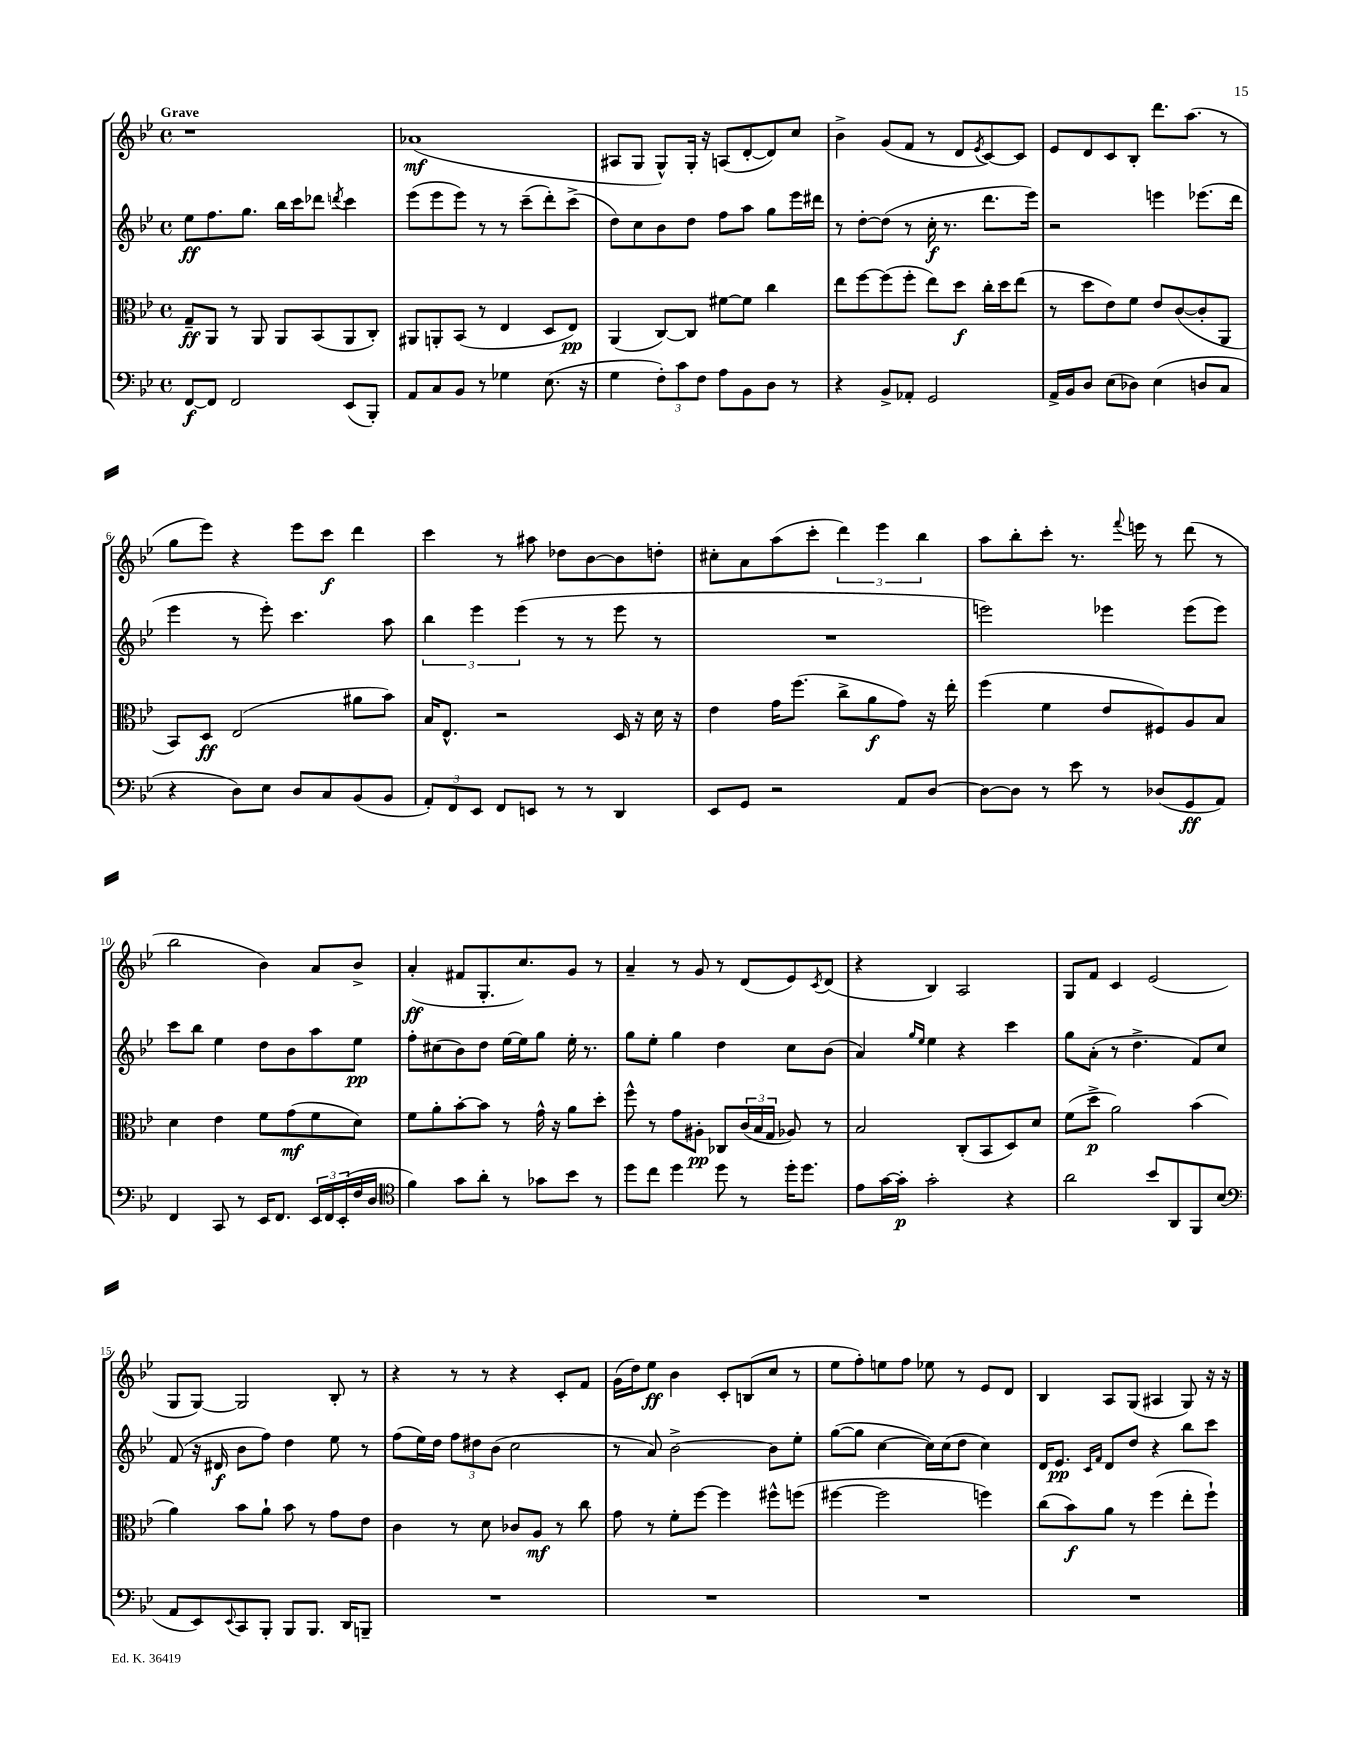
<<
\new StaffGroup <<
\new Staff = "s0" {
    \clef treble \key bes \major \defaultTimeSignature \time 4/4 \tempo "Grave"
    r1 |
    aes'1\mf( |
    ais8 g8 g8-^) g16-. r16 a8( d'8~-. d'8) c''8 |
    bes'4-> g'8( f'8 r8 d'8 \acciaccatura { ees'8 } c'8~) c'8 |
    ees'8 d'8 c'8 bes8-. d'''8. a''8.( r8 |
    g''8 ees'''8) r4 ees'''8 c'''8\f d'''4 |
    c'''4 r8 ais''8 des''8 bes'8~ bes'8 d''8-. |
    cis''8-. a'8 a''8( c'''8-. \tuplet 3/2 { d'''4) ees'''4 bes''4 } |
    a''8 bes''8-. c'''8-. r8. \appoggiatura { f'''8 } e'''16 r8 d'''8( r8 |
    bes''2 bes'4) a'8 bes'8-> |
    a'4-.\ff( fis'8 g8.-. c''8.) g'8 r8 |
    a'4-- r8 g'8 r8 d'8( ees'8) \acciaccatura { c'8 } d'8( |
    r4 bes4) a2 |
    g8 f'8 c'4 ees'2( |
    g8 g8~) g2 bes8-. r8 |
    r4 r8 r8 r4 c'8-. f'8 |
    g'16( d''16) ees''8\ff bes'4 c'8-. b8( c''8 r8 |
    ees''8 f''8-.) e''8 f''8 ees''8 r8 ees'8 d'8 |
    bes4 a8 g8( ais4 g8) r16 r16 \bar "|." |
}
\new Staff = "s1" {
    \clef treble \key bes \major \defaultTimeSignature \time 4/4
    ees''8\ff f''8. g''8. bes''16 c'''16 des'''8 \acciaccatura { d'''8 } c'''4 |
    ees'''8( ees'''8 ees'''8) r8 r8 c'''8--( d'''8-.) c'''8->( |
    d''8) c''8 bes'8 d''8 f''8 a''8 g''8 ees'''16 dis'''16 |
    r8 d''8~-. d''8( r8 c''16-.\f r8. d'''8. ees'''16) |
    r2 e'''4 ees'''8.( d'''16 |
    ees'''4 r8 ees'''8-.) c'''4. a''8 |
    \tuplet 3/2 { bes''4 ees'''4 ees'''4( } r8 r8 ees'''8 r8 |
    R1 |
    e'''2) ees'''4 ees'''8( ees'''8) |
    c'''8 bes''8 ees''4 d''8 bes'8 a''8 ees''8\pp |
    f''8-. cis''8( bes'8) d''8 ees''16~ ees''16 g''8 ees''16-. r8. |
    g''8 ees''8-. g''4 d''4 c''8 bes'8( |
    a'4) \grace { g''16 ees''16 } ees''4 r4 c'''4 |
    g''8 a'8-.( r8 d''4.-> f'8) c''8 |
    f'8( r16 dis'16\f bes'8 f''8) d''4 ees''8 r8 |
    f''8( ees''16) d''16 \tuplet 3/2 { f''8 dis''8 bes'8( } c''2 |
    r8 a'8) bes'2~-> bes'8 ees''8-. |
    g''8~( g''8 c''4~ c''16) c''16( d''8 c''4) |
    d'16 ees'8.\pp \grace { c'16 f'16 } d'8 d''8 r4 bes''8 c'''8 \bar "|." |
}
\new Staff = "s2" {
    \clef alto \key bes \major \defaultTimeSignature \time 4/4
    g8--\ff a,8 r8 a,8 a,8 bes,8( a,8 c8-.) |
    ais,8 a,8-. bes,8( r8 ees4 d8 ees8\pp) |
    a,4( c8~) c8 fis'8~ fis'8 c''4 |
    ees''8 f''8~ f''8( f''8-. ees''8) d''8\f c''16-. d''16 ees''8( |
    r8 d''8 ees'8) f'8 ees'8 c'8~( c'8-. a,8 |
    bes,8) d8\ff ees2( ais'8 bes'8) |
    bes16 ees8.-^ r2 d16 r16 d'16 r16 |
    ees'4 g'16 f''8.( c''8-> a'8\f g'8) r16 ees''16-. |
    f''4( f'4 ees'8 fis8) a8 bes8 |
    d'4 ees'4 f'8 g'8\mf( f'8 d'8) |
    f'8 a'8-. bes'8~-. bes'8 r8 g'16-^ r16 a'8 d''8-. |
    f''8-^ r8 g'8 ais8-.\pp ces8 \tuplet 3/2 { c'16( bes16 g16 } aes8) r8 |
    bes2 c8-.( bes,8 d8) d'8 |
    f'8( d''8->\p a'2) bes'4( |
    a'4) bes'8 a'8-! bes'8 r8 g'8 ees'8 |
    c'4 r8 d'8 ces'8 a8\mf r8 c''8 |
    g'8 r8 f'8-. f''8~ f''4 fis''8-^ f''8( |
    fis''4~ fis''2 f''4) |
    c''8( bes'8\f) a'8 r8 f''4( ees''8-. f''8-!) \bar "|." |
}
\new Staff = "s3" {
    \clef bass \key bes \major \defaultTimeSignature \time 4/4
    f,8~\f f,8 f,2 ees,8( bes,,8-.) |
    a,8 c8 bes,8 r8 ges4 ees8.( r16 |
    g4 \tuplet 3/2 { f8-.) c'8 f8 } a8 bes,8 d8 r8 |
    r4 bes,8-> aes,8-. g,2 |
    a,16-> bes,16 d8 ees8( des8) ees4( d8 c8 |
    r4 d8) ees8 d8 c8 bes,8( bes,8 |
    \tuplet 3/2 { a,8-.) f,8 ees,8 } f,8 e,8 r8 r8 d,4 |
    ees,8 g,8 r2 a,8 d8~ |
    d8~ d8 r8 ees'8 r8 des8( g,8\ff a,8) |
    f,4 c,8 r8 ees,16 f,8. \tuplet 3/2 { ees,16 f,16 ees,16-.( } f16 d16 |
    \clef tenor f'4) g'8 a'8-. r8 ges'8 bes'8 r8 |
    d''8 c''8 d''4 d''8 r8 d''16-. d''8. |
    ees'8 g'16~ g'16-.\p g'2-. r4 |
    a'2 bes'8 a,8 f,8 bes8( |
    \clef bass a,8 ees,8) \appoggiatura { ees,8 } c,8 bes,,8-. bes,,8 bes,,8. d,16 b,,8-- |
    R1 |
    R1 |
    R1 |
    R1 \bar "|." |
}
>>
>>
